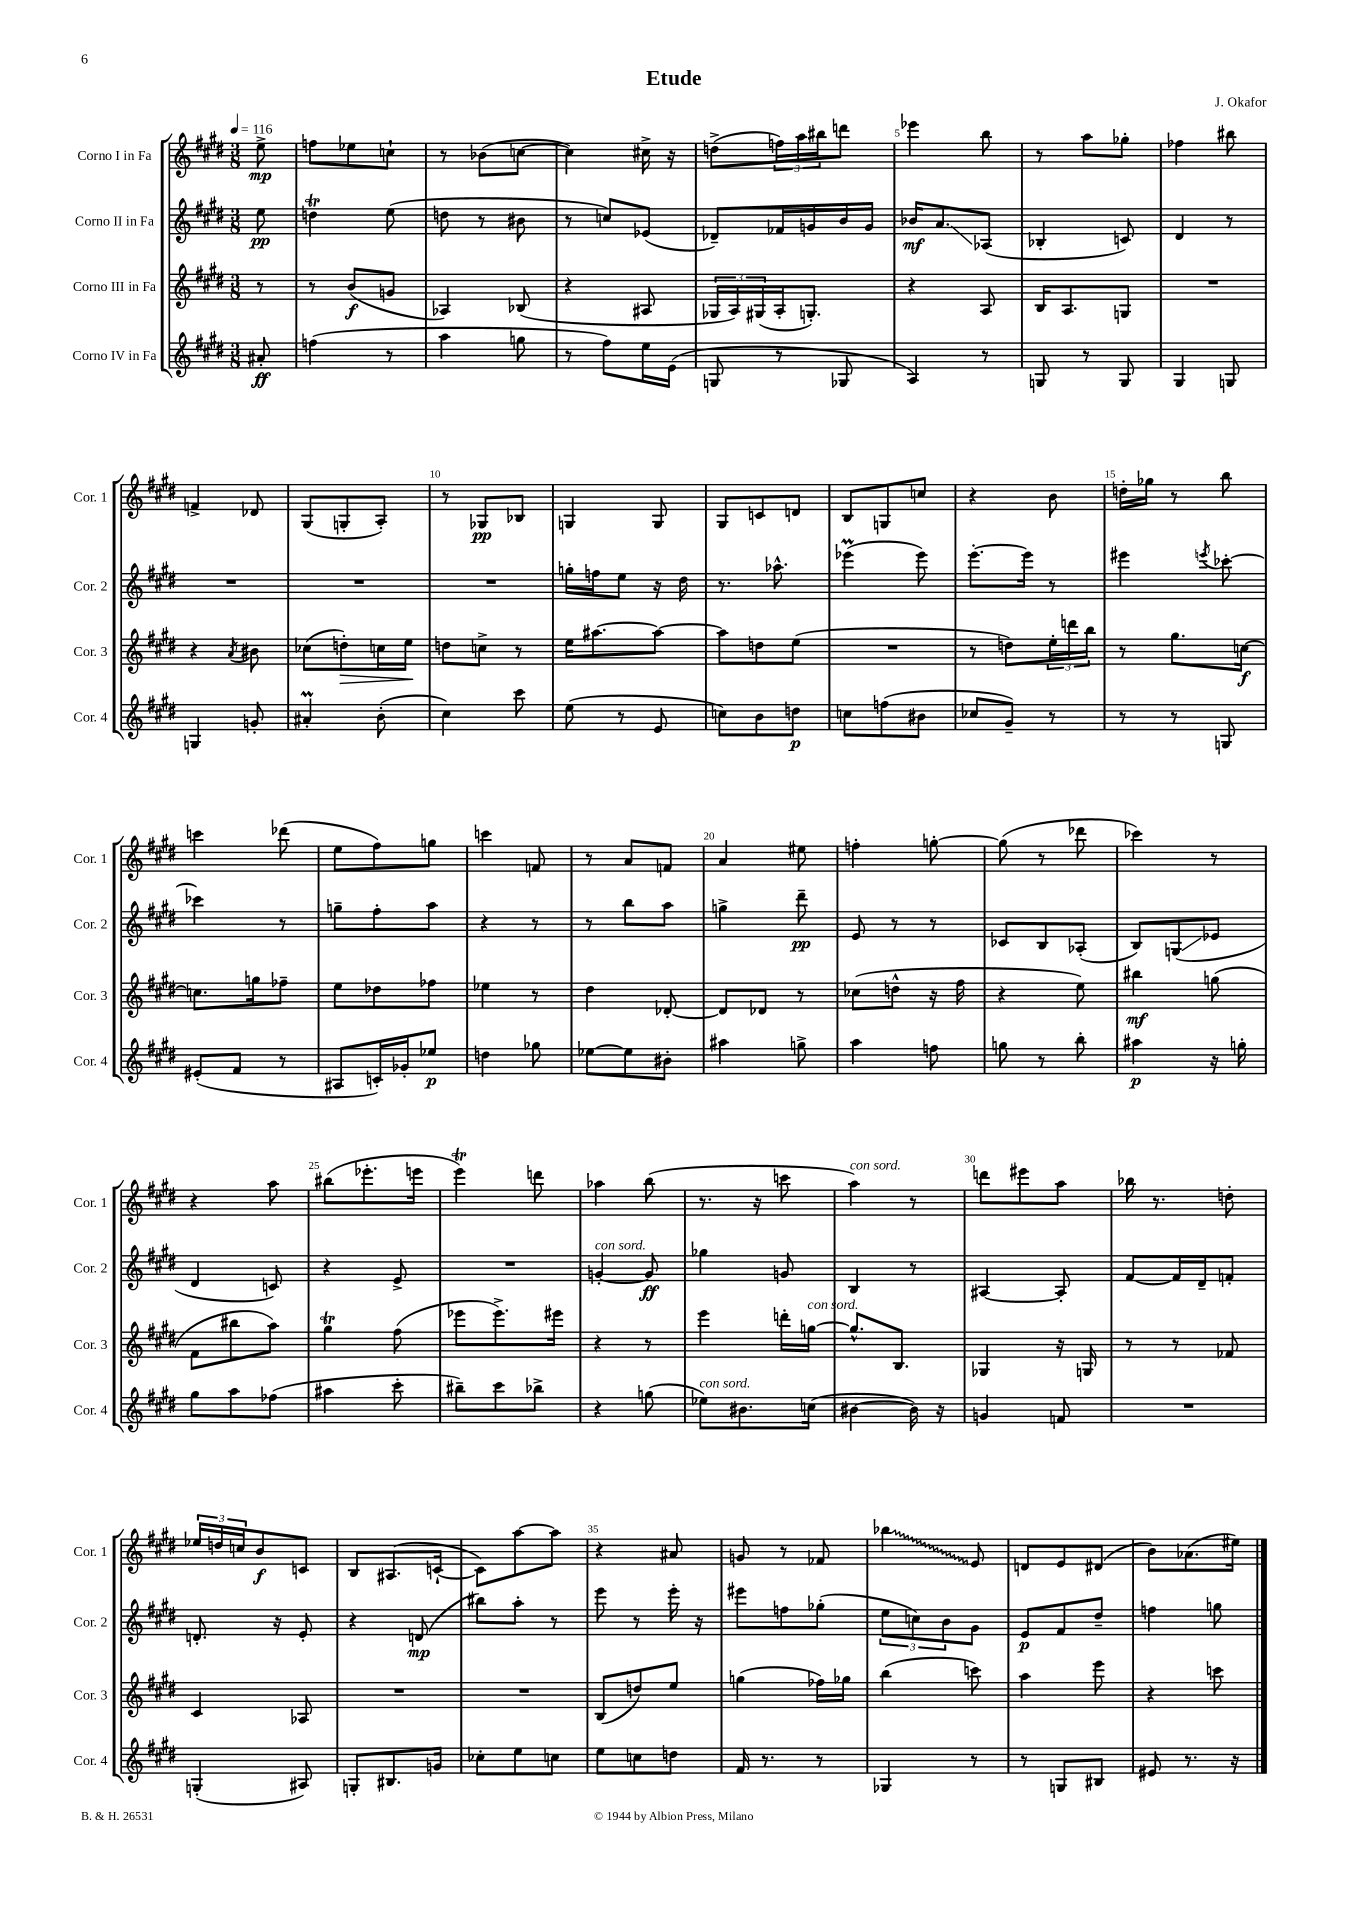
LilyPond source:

\header { title = "Etude" composer = "J. Okafor" }
<<
\new StaffGroup <<
\new Staff = "s0" \with { instrumentName = "Corno I in Fa" shortInstrumentName = "Cor. 1" } {
    \clef treble \key e \major \numericTimeSignature \time 3/8 \partial 8 \tempo 4 = 116
    e''8->\mp |
    f''8 ees''8 c''8-! |
    r8 bes'8( c''8~ |
    c''4) cis''16-> r16 |
    d''8->( \tuplet 3/2 { f''16) a''16 bis''16 } d'''8 |
    ees'''4 b''8 |
    r8 a''8 ges''8-. |
    fes''4 bis''8 |
    f'4-> des'8 |
    gis8( g8-. a8-.) |
    r8 ges8\pp bes8 |
    g4 g8 |
    gis8 c'8 d'8 |
    b8 g8 c''8 |
    r4 b'8 |
    d''16-. ges''16 r8 b''8 |
    c'''4 des'''8( |
    e''8 fis''8) g''8 |
    c'''4 f'8 |
    r8 a'8 f'8 |
    a'4 eis''8 |
    f''4-. g''8~-. |
    g''8( r8 des'''8 |
    ces'''4) r8 |
    r4 a''8 |
    bis''8( ees'''8.-. e'''16 |
    e'''4\trill) d'''8 |
    aes''4 b''8( |
    r8. r16 c'''8 |
    a''4^\markup { \italic "con sord." }) r8 |
    d'''8 eis'''8 a''8 |
    bes''16 r8. d''8-. |
    \tuplet 3/2 { ees''16 d''16 c''16 } b'8\f c'8 |
    b8 ais8.( c'16~-! |
    c'8) a''8~ a''8 |
    r4 ais'8 |
    g'8 r8 fes'8 |
    \once \override Glissando.style = #'zigzag bes''4\glissando e'8 |
    d'8 e'8 dis'8( |
    b'8) aes'8.( eis''16) \bar "|." |
}
\new Staff = "s1" \with { instrumentName = "Corno II in Fa" shortInstrumentName = "Cor. 2" } {
    \clef treble \key e \major \numericTimeSignature \time 3/8 \partial 8
    e''8\pp |
    d''4\trill e''8( |
    d''8 r8 bis'8 |
    r8 c''8) ees'8( |
    des'8--) fes'16 g'16 b'16 g'16 |
    bes'16\mf a'8.\glissando aes8( |
    bes4-. c'8) |
    dis'4 r8 |
    R4. |
    R4. |
    R4. |
    g''16-. f''16 e''8 r16 dis''16 |
    r8. aes''8.-^ |
    ees'''4\prall( ees'''8) |
    e'''8.~-. e'''16 r8 |
    eis'''4 \acciaccatura { e'''8 } ces'''8~-. |
    ces'''4 r8 |
    g''8-- fis''8-. a''8 |
    r4 r8 |
    r8 b''8 a''8 |
    g''4-> dis'''8--\pp |
    e'8 r8 r8 |
    ces'8 b8 aes8-.( |
    b8) g8\glissando( ees'8 |
    dis'4 c'8) |
    r4 e'8-> |
    R4. |
    g'4~-.^\markup { \italic "con sord." } g'8\ff |
    ges''4 g'8 |
    b4 r8 |
    ais4~ ais8-. |
    fis'8~ fis'16 dis'16-- f'8-. |
    d'8.-. r16 e'8-. |
    r4 d'8\mp( |
    bis''8) a''8-. r8 |
    e'''8 r8 e'''16-. r16 |
    eis'''8 f''8 ges''8-.( |
    \tuplet 3/2 { e''8 c''8) b'8 } gis'8 |
    e'8\p fis'8 dis''8-- |
    f''4 g''8 \bar "|." |
}
\new Staff = "s2" \with { instrumentName = "Corno III in Fa" shortInstrumentName = "Cor. 3" } {
    \clef treble \key e \major \numericTimeSignature \time 3/8 \partial 8
    r8 |
    r8 b'8\f( g'8 |
    aes4) bes8( |
    r4 ais8 |
    \tuplet 3/2 { ges16 a16) gis16( } a16-. g8.-.) |
    r4 a8 |
    b16 a8. g8 |
    R4. |
    r4 \acciaccatura { a'8 } bis'8 |
    ces''8( d''8-.\>) c''16 e''16\! |
    d''8 c''8-> r8 |
    e''16 ais''8.~ ais''8~ |
    ais''8 d''8 e''8( |
    R4. |
    r8 d''8) \tuplet 3/2 { e''16-. d'''16 b''16 } |
    r8 gis''8. c''16~\f |
    c''8. g''16 fes''8-- |
    e''8 des''8 fes''8 |
    ees''4 r8 |
    dis''4 des'8~-. |
    des'8 des'8 r8 |
    ces''8( d''8-^ r16 fis''16 |
    r4 e''8) |
    bis''4\mf g''8( |
    fis'8 bis''8 a''8) |
    gis''4\trill fis''8( |
    ees'''8 ees'''8.->) eis'''16 |
    r4 r8 |
    e'''4 d'''16-. g''16~^\markup { \italic "con sord." } |
    g''8.-^ b8. |
    ges4 r16 g16 |
    r8 r8 fes'8 |
    cis'4 aes8 |
    R4. |
    R4. |
    b8( d''8) e''8 |
    g''4( fes''16) ges''16 |
    b''4( c'''8) |
    a''4 e'''8 |
    r4 c'''8 \bar "|." |
}
\new Staff = "s3" \with { instrumentName = "Corno IV in Fa" shortInstrumentName = "Cor. 4" } {
    \clef treble \key e \major \numericTimeSignature \time 3/8 \partial 8
    ais'8-.\ff |
    f''4( r8 |
    a''4 g''8 |
    r8 fis''8) e''16 e'16( |
    g8 r8 ges8 |
    a4) r8 |
    g8 r8 g8 |
    gis4 g8 |
    g4 g'8-. |
    ais'4-.\prall b'8-.( |
    cis''4) cis'''8 |
    e''8( r8 e'8 |
    c''8) b'8 d''8\p |
    c''8 f''8( bis'8 |
    ces''8 gis'8--) r8 |
    r8 r8 g8 |
    eis'8-.( fis'8 r8 |
    ais8 c'16-.) ges'16-. ees''8\p |
    d''4 ges''8 |
    ees''8~ ees''8 bis'8-. |
    ais''4 g''8-> |
    a''4 f''8 |
    g''8 r8 b''8-. |
    ais''4\p r16 g''16-. |
    gis''8 a''8 fes''8( |
    ais''4 cis'''8-. |
    bis''8--) cis'''8 bes''8-> |
    r4 g''8( |
    ees''8^\markup { \italic "con sord." }) bis'8. c''16( |
    bis'4~ bis'16) r16 |
    g'4 f'8 |
    R4. |
    g4-.( ais8) |
    g8-. bis8. g'16 |
    ces''8-. e''8 c''8 |
    e''8 c''8 d''8 |
    fis'16 r8. r8 |
    ges4 r8 |
    r8 g8 bis8 |
    eis'8 r8. r16 \bar "|." |
}
>>
>>
\layout { \context { \Score \override BarNumber.break-visibility = ##(#f #t #t) barNumberVisibility = #(every-nth-bar-number-visible 5) } }
